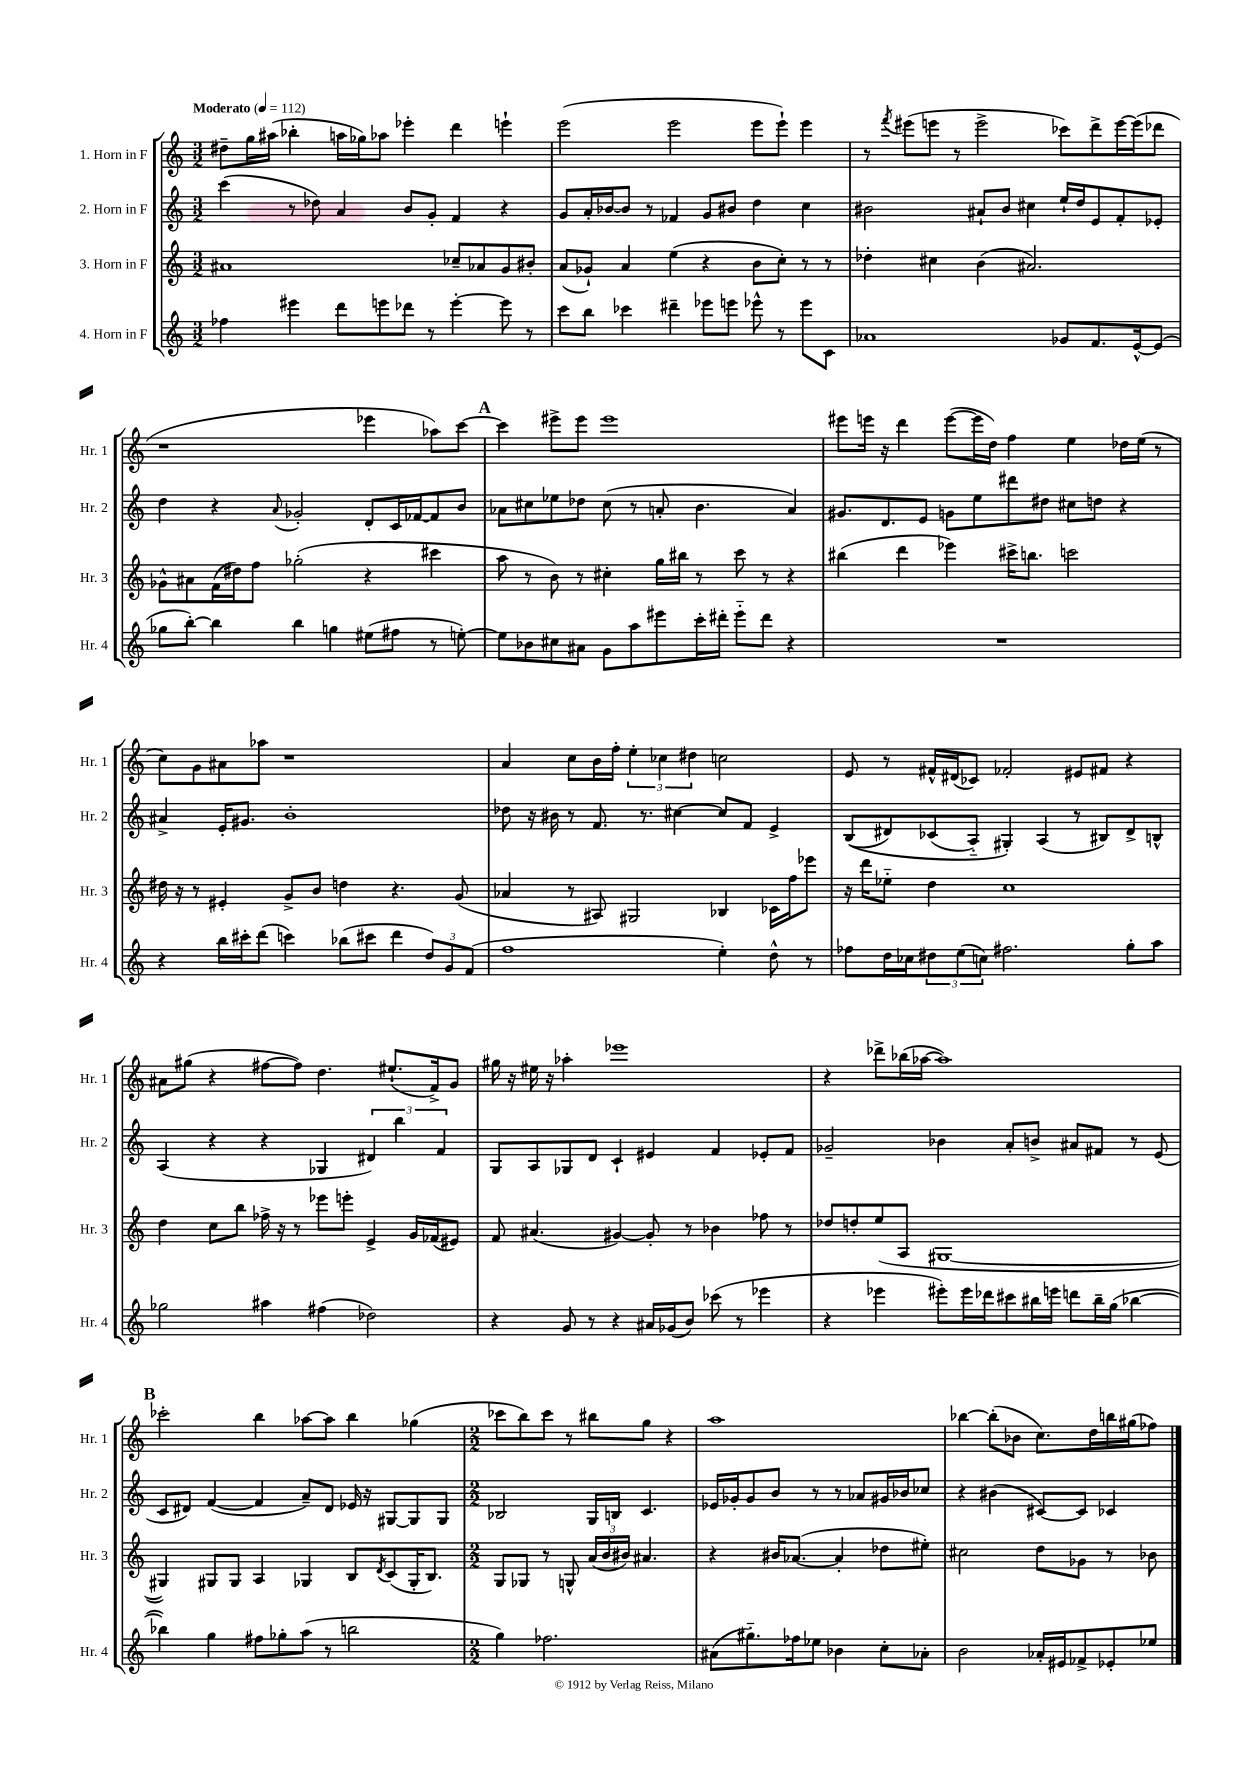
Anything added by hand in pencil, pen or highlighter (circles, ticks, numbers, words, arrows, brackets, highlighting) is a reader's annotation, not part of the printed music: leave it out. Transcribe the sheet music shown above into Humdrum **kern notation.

**kern	**kern	**kern	**kern
*part4	*part3	*part2	*part1
*staff4	*staff3	*staff2	*staff1
*I"4. Horn in F	*I"3. Horn in F	*I"2. Horn in F	*I"1. Horn in F
*I'Hr. 4	*I'Hr. 3	*I'Hr. 2	*I'Hr. 1
*clefG2	*clefG2	*clefG2	*clefG2
*k[]	*k[]	*k[]	*k[]
*M3/2	*M3/2	*M3/2	*M3/2
*MM112	*MM112	*MM112	*MM112
=1	=1	=1	=1
!	!	!	!LO:TX:a:B:t=Moderato
4ff-X\	1a#X	(4ccc\	8dd#X~\L
.	.	.	16gg\L
.	.	.	(16aa#X\JJ
4eee#X\	.	8r	4bb-X'\
.	.	8dd-X\)	.
8ddd\L	.	4a/	16aan\LL
.	.	.	16gg-X\J)
8eeen\	.	.	8aa-X\J
8ddd-X\J	.	8b/L	4eee-X'\
8r	.	8g'/J	.
[4eee'\	8cc-X~/L	4f/	4ddd\
.	8a-X/	.	.
8eee\]	8g/	4r	4eeen`\
8r	8b#X'/J	.	.
=2	=2	=2	=2
8ccc\L	(8a/L	8g/L	(2eee\
8bb\J	8g-X`/J)	16a'/L	.
.	.	[16b-X/J	.
4ccc-X\	4a/	8b-/J]	.
.	.	8r	.
4ddd#X~\	(4ee\	4f-X/	2eee\
8eee-X\L	4r	8g/L	.
8eeen\J	.	8b#X/J	.
8eee-X^^\	8b\L	4dd\	8eee\L
8r	8cc'\J)	.	8eee`\J)
8eee-\L	8r	4cc\	4eee\
8c\J	8r	.	.
=3	=3	=3	=3
1a-X	4dd-X'\	2b#X\	8r
.	.	.	8qfff/
.	.	.	(8eee#X\L
.	4cc#X\	.	8eeen\J
.	.	.	8r
.	(4b\	8a#X`/L	2eee^\
.	.	8b#/J	.
.	2.a#X/)	4cc#X\	.
8g-X/L	.	16ee`/LL	8ccc-X\L)
.	.	16dd/J	.
8.f/	.	8e/	8ddd^\
.	.	8f'/	[16eee\L
[16e^^/k	.	.	(16eee\J]
(8e/J]	.	8e-X'/J	8ddd-X\J
!!LO:LB:g=z
=4	=4	=4	=4
8gg-X\L	8g-X^^\L	4dd\	1r
[8bb'\J)	8a#X\	.	.
4bb\]	(16f\L	4r	.
.	16dd#X\J)	.	.
.	8ff\J	.	.
.	.	8qqa/	.
4bb\	(2gg-X'\	2g-X'/	.
4ggn\	.	.	.
(8ee#X\L	4r	8d'/L	4eee-X\
8ff#X\J	.	16c/L	.
.	.	[16f-X/J	.
8r	4ccc#X\	8f-/]	8aa-X\L)
[8een'\)	.	8b/J	[8ccc\J
!!LO:REH:place=s1:t=A
=5	=5	=5	=5
8ee\L]	8aa\	8a-X\L	4ccc\]
8b-X\	8r	8cc#X\	.
8cc#X\	8b\)	8ee-X\	8eee#X^\L
8a#X\J	8r	8dd-X\J	8eee#\J
8g\L	4cc#X'\	(8cc#\	1eee#
8aa\	.	8r	.
8eee#X\	16gg\LL	8an'/	.
.	16bb#X\JJ	.	.
16ccc'\L	8r	4.b\	.
16ddd#X'\JJ	.	.	.
8eee#\L	8ccc\	.	.
8ddd#\J	8r	.	.
4r	4r	4a/)	.
=6	=6	=6	=6
1.r	(4bb#X\	8.g#X/L	8eee#X\L
.	.	.	16eeen\Jk
.	.	8.d/	16r
.	4ddd\	.	4ddd\
.	.	8e/J	.
.	4eee-X\)	8gn\L	([8eee\L
.	.	8ee\	16eee\L]
.	.	.	16dd\JJ)
.	16ccc#X^\KL	8ddd#X\	4ff\
.	8.bbn\J	.	.
.	.	8dd#X\J	.
.	2cccn\	8cc#X\L	4ee\
.	.	8ddn\J	.
.	.	4r	16dd-X\LL
.	.	.	(16ee\JJ
.	.	.	8r
!!LO:LB:g=z
=7	=7	=7	=7
4r	16dd#X\	4a#X^/	8cc\L)
.	16r	.	.
.	8r	.	8g\
16bb\LL	4e#X'/	16e'/KL	8a#X\
16ccc#X'\J	.	8.g#X/J	.
(8ddd\J	.	.	8aa-X\J
4cccn\)	8g^/L	1b'	1r
.	8b/J	.	.
(8bb-X\L	4ddn\	.	.
8ccc#X\J	.	.	.
4ddd\	4.r	.	.
12dd/L)	.	.	.
12g/	.	.	.
.	(8g/	.	.
(12f/J	.	.	.
=8	=8	=8	=8
1ff	4a-X/	8dd-X\	4a/
.	.	16r	.
.	.	16b#X\	.
.	8r	8r	8cc\L
.	8A#X/)	8.f/	16b\L
.	.	.	16ff'\JJ
.	2G#X/	.	6ee'\
.	.	8.r	.
.	.	.	6cc-X\
.	.	[4cc#X\	.
.	.	.	6dd#X\
4ee'\)	4B-X/	8cc#/L]	2ccn\
.	.	8f/J	.
8dd^^\	16c-X\LL	4e^/	.
.	16ff\J	.	.
8r	8eee-X\J	.	.
=9	=9	=9	=9
8ff-X\L	16r	((8B/L	8e/
.	16ddd\KL	.	.
16dd\L	8ee-X\J	8d#X/)	8r
16cc-X\J	.	.	.
12dd#X\	4dd\	(8c-X/	16f#X^^/LL
.	.	.	(16d#X/J
(12ee\	.	.	.
.	.	8A/J)	8c-X/J)
12ccn\J)	.	.	.
2.ff#X\	1cc	4G#X'/)	2f-X'/
.	.	(4A/	.
.	.	8r	8e#X/L
.	.	8B#X/L)	8f#X/J
8gg'\L	.	8d#^/	4r
8aa\J	.	8Bn^^/J	.
!!LO:LB:g=z
=10	=10	=10	=10
2gg-X\	4dd\	(4A/	8a#X\L
.	.	.	(8gg#X\J
.	8cc\L	4r	4r
.	8bb\J	.	.
4aa#X\	16ff-X^\	4r	[8ff#X\L
.	16r	.	.
.	8r	.	8ff#\J])
(4ff#X\	8eee-X\L	4G-X/	4.dd\
.	8eeen'\J	.	.
2dd-X\)	4e^/	6d#X/)	.
.	.	.	(8.ee#X`/L
.	.	6bb\	.
.	16g/LL	.	.
.	(16f-X/J	.	16f^/k)
.	.	6f/	.
.	8e#X/J)	.	8g/J
=11	=11	=11	=11
4r	8f/	8G/L	16gg#X\
.	.	.	16r
.	(4.a#X/	8A/	16ee#X\
.	.	.	16r
8g/	.	8G-X/	4aa-X'\
8r	.	8d/J	.
4r	[4g#X/)	4c`/	1eee-X
16a#X/LL	8g#'/]	4e#X/	.
(16g-X/J	.	.	.
8b/J)	8r	.	.
(8ccc-X\	4b-X\	4f/	.
8r	.	.	.
4eee-X\	8ff-X\	8e-X'/L	.
.	8r	8f/J	.
=12	=12	=12	=12
4r	8dd-X/L	2g-X~/	4r
.	8ddn'/	.	.
4eee-X\	(8ee/	.	8ddd-X^\L
.	8A/J	.	(16bb-X\L
.	.	.	[16aa-X\JJ
8eee#X'\L)	[1G#X	4b-X\	1aa-])
16eee#\L	.	.	.
16ddd-X\J	.	.	.
8ccc#X\	.	8a'/L	.
16bb#X\L	.	8bn^/J	.
16eeen\JJ	.	.	.
8dddn\L	.	8a#X/L	.
16bb#~\L	.	8f#X/J	.
(16gg\JJ	.	.	.
[4bb-X\	.	8r	.
.	.	(8e/	.
!!LO:LB:g=z
!!LO:REH:place=s1:t=B
=13	=13	=13	=13
4bb-X\])	4G#X/])	8c/L	2ccc-X'\
.	.	8d#X/J)	.
4gg\	8G#X/L	([4f/	.
.	8G#/J	.	.
8ff#X\L	4A/	4f/]	4bb\
8gg-X'\	.	.	.
(8aa\J	4G-X/	8a~/L)	[8aa-X\L
8r	.	8d#/J	8aa-\J]
2bbn\	8B/L	16e-X/	4bb\
.	.	16r	.
.	8qd/	.	.
.	(8c/	[8G#X/L	.
.	16G-'/K	8G#/]	(4gg-X\
.	8.B/J)	.	.
.	.	8G#/J	.
=14	=14	=14	=14
*M2/2	*M2/2	*M2/2	*M2/2
4gg\)	8G/L	2B-X/	8ccc-X\L
.	8G-X/J	.	8bb\)
2.ff-X\	8r	.	8ccc-\J
.	8Gn^^/	.	8r
.	(24a/LL	16G/LL	8bb#X\L
.	24b/	.	.
.	.	16Bn/JJ	.
.	24b#X/JJ)	.	.
.	4.a#X/	4.c/	8gg\J
.	.	.	4r
=15	=15	=15	=15
(8a#X\L	4r	16e-X/LL	1aa
.	.	16g-X'/J	.
8.gg#X\)	.	8g-/	.
.	16b#X/KL	8b/J	.
16ff-X\k	([8.a-X/J	.	.
8ee-X\J	.	8r	.
4b-X\	4a-'/]	8r	.
.	.	8a-X/L	.
8cc'\L	8dd-X\L	16g#X/L	.
.	.	16b-X/J	.
8a-X'\J	8ee#X'\J)	8cc-X/J	.
=16	=16	=16	=16
2b\	2cc#X\	4r	[4bb-X\
.	.	(4b#X\	(8bb-'\L]
.	.	.	8b-X\J
16a-X'/LL	8dd\L	[8c#X/L)	8.cc\L)
16e#X/J	.	.	.
8f-X^/	8g-X\J	8c#/J]	.
.	.	.	16dd\L
8e-X'/	8r	4c-X/	16bbn\
.	.	.	(16gg#X\J
8ee-X/J	8b-X\	.	8ff-X\J)
==	==	==	==
*-	*-	*-	*-
